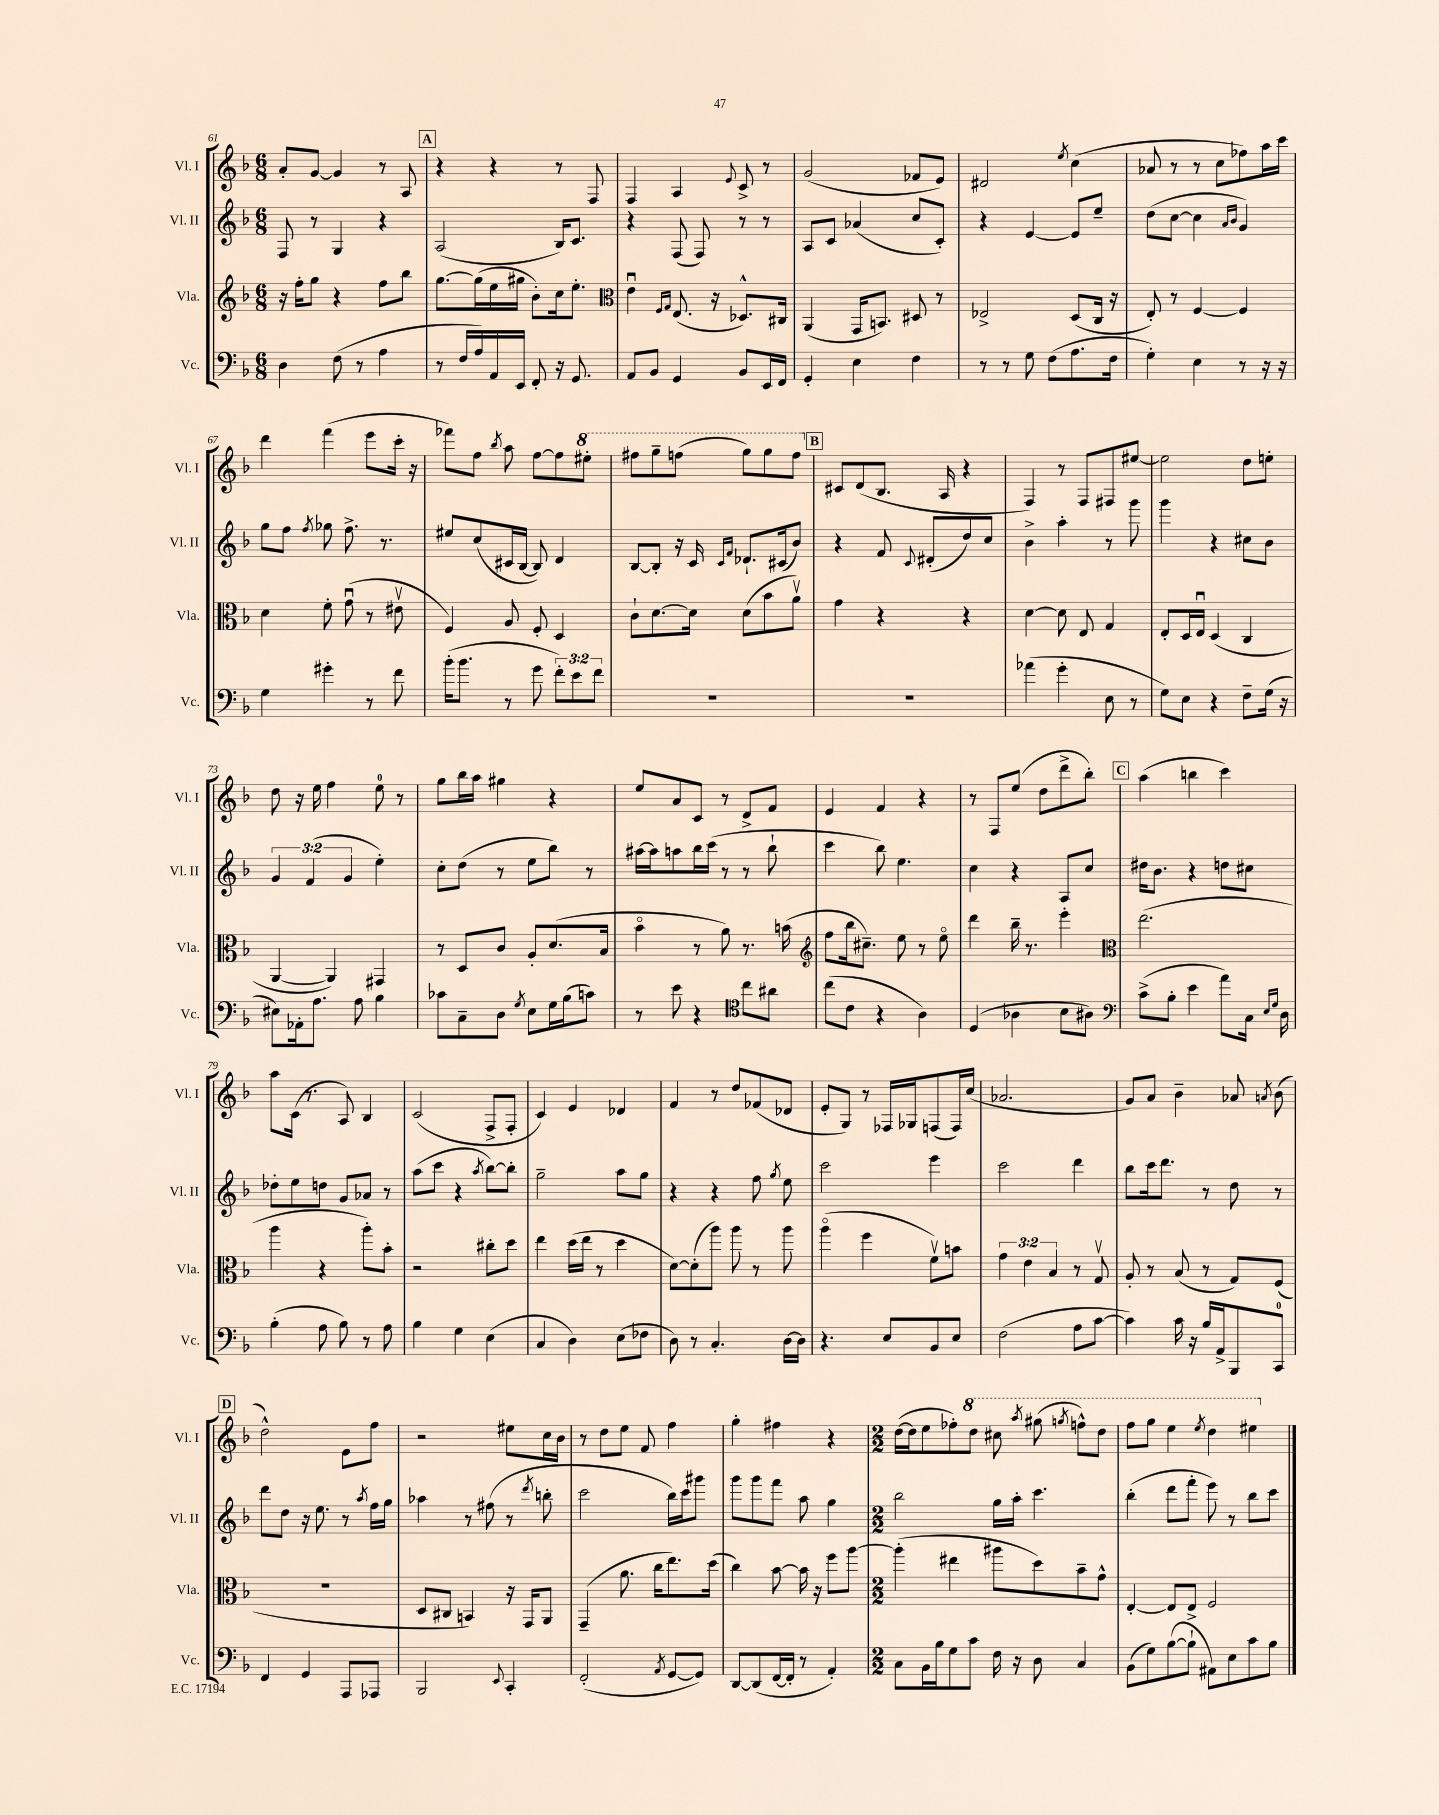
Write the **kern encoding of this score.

**kern	**kern	**kern	**kern
*staff4	*staff3	*staff2	*staff1
*clefF4	*clefG2	*clefG2	*clefG2
*k[b-]	*k[b-]	*k[b-]	*k[b-]
*M6/8	*M6/8	*M6/8	*M6/8
4D	16r	8F	8a'
.	16ff'	.	.
.	8gg	8r	[8g
(8F	4r	4G	4g]
8r	.	.	.
4A	8ff	4r	8r
.	8bb-	.	8A
=	=	=	=
8r	[8.gg	(2A	4r
16F	.	.	.
16A)	(16gg]	.	.
16AA	16ee	.	4r
16EE	16gg#	.	.
8FF'	8b-')	.	.
16r	16cc	16B-)	8r
8.GG	8.ee'	8.c	.
.	.	.	8F
=	=	=	=
*	*clefC3	*	*
8AA	4eu	4r	4F
8BB-	.	.	.
.	16qqF	.	.
.	16qqG	.	.
4GG	(8.E	(8F	4A
.	.	8F)	.
.	16r	.	.
.	.	.	8qqe
8BB-	8.D-^^)	8r	8c^
16EE	.	8r	8r
16FF	16C#	.	.
=	=	=	=
4GG'	(4AA	8A	(2g
.	.	8c	.
4E	16GG	(4a-	.
.	8.BB)	.	.
4F	8D#	8cc	8f-
.	8r	8c')	8e)
=	=	=	=
8r	2E-^	4r	2d#
8r	.	.	.
8G	.	[4e	.
(8F	.	.	.
.	.	.	8qee
8.A	(8D	8e]	(4cc
.	16C	8ee~	.
16F	16r	.	.
=	=	=	=
4G')	8E')	(8dd	8a-
.	8r	[8cc	8r
4E	[4F	4cc]	8r
.	.	.	8cc
.	.	16qqa	.
.	.	16qqb-	.
8r	4F]	4g)	8ff-)
16r	.	.	16aa
16r	.	.	16ccc
=	=	=	=
4G	4d	8gg	4ddd
.	.	8ff	.
.	.	8qff	.
4g#'	8f'	8gg-	(4fff
.	(8gu	8.ff^	.
8r	8r	.	8eee
.	.	8.r	.
8f	8e#v	.	16ccc'
.	.	.	16r
=	=	=	=
(16b-'	4F)	8ee#	8fff-)
8.b-	.	.	.
.	.	(8cc	8ff
.	.	.	8qbb-
8r	8A	16c#	8aa
.	.	[16B-	.
8g	8F'	8B-])	[8ff
12f')	4D	4d	8ff]
12e	.	.	.
.	.	.	8eee#'
12f	.	.	.
=	=	=	=
2.r	8c`	[8B-	8fff#
.	[8.d	8B-']	8ggg~
.	.	16r	(8fff
.	16d]	16c	.
.	.	16qqc	.
.	.	16qqf	.
.	(8d	8.d-`	8ggg)
.	8b-	.	8ggg
.	.	(16c#	.
.	8av)	8b-)	8fff
=	=	=	=
2.r	4g	4r	8c#
.	.	.	(8d
.	4r	8f	8.B-
.	.	8qqc	.
.	.	(8d#'	.
.	.	.	16A
.	4r	8dd)	4r
.	.	8cc	.
=	=	=	=
(4a-	[4d	4b-^	4F)
4g'	8d]	4aa'	8r
.	8E	.	8F
8E	4G	8r	8F#
8r	.	8ggg	[8ee#
=	=	=	=
8G)	8E'	4ggg	2ee#]
8E	16D	.	.
.	16Eu	.	.
4r	(4D	4r	.
8F~	4C	8cc#	8dd
(16G	.	8b-	8ee'
16r	.	.	.
=	=	=	=
8E#)	[4AA	6g	8dd
16AA-'	.	.	16r
.	.	(6f	.
8.A	.	.	16ee
.	4AA])	.	4ff
.	.	6g	.
8A	.	.	.
4B-	4GG#	4ee')	8ee
.	.	.	8r
=	=	=	=
8c-	8r	8cc'	8gg
8C~	8D	(8dd	16bb-
.	.	.	16aa
8D	8c	8r	4gg#
8qG	.	.	.
8E	8A'	8ee	.
16G	(8.d	8bb-)	4r
(16B-	.	.	.
8c)	.	8r	.
.	16B-	.	.
=	=	=	=
8r	4b-o	[16aa#	8ee
.	.	16aa#]	.
8e	.	8aa	8a
4r	8r	16bb-	8c
.	.	(16ccc	.
.	8a)	8r	8r
*clefC4	*	*	*
8cc	8.r	8r	8d^
8a#	.	8bb-`	8f
.	(16b	.	.
=	=	=	=
*	*clefG2	*	*
(8cc	8ff	4ccc	4e
8c	16bb-	.	.
.	8.cc#~)	.	.
4r	.	8bb-)	4f
.	8ee	4.ee	.
4A)	8r	.	4r
.	8eeo	.	.
=	=	=	=
(4D	4ddd	4cc	8r
.	.	.	8F
4A-	16bb-~	4r	(8ee
.	8.r	.	.
.	.	.	8dd
8B-	4eee'	8A	8ddd^
8A#)	.	8cc	8bb-')
=	=	=	=
*clefF4	*clefC3	*	*
(8c^	(2.ee	16dd#	(4aa
.	.	8.b-	.
8B-'	.	.	.
4e	.	4r	4bb
8a)	.	8dd	4ccc)
16C	.	8cc#	.
16qqE	.	.	.
16qqG	.	.	.
16D	.	.	.
=	=	=	=
(4B-'	4aa	8dd-'	8aa
.	.	8ee	(16c
.	.	.	8.r
8A	4r	8dd	.
8B-)	.	8g	8A)
8r	8aa')	8a-	4B-
8A	8b-'	8r	.
=	=	=	=
4B-	2r	(8aa	(2c
.	.	8ccc	.
4G	.	4r	.
.	.	8qaa	.
(4E	8cc#'	[8bb-)	8F^
.	8dd	8bb-']	8F'
=	=	=	=
4C	4ee	2gg~	4c)
4D)	(16dd	.	4e
.	16ee	.	.
.	8r	.	.
(8E	4dd	8aa	4d-
8F-	.	8gg	.
=	=	=	=
8D)	[8d)	4r	4f
8r	(8d']	.	.
4.C'	8aa)	4r	8r
.	8aa	.	8dd
.	8r	8ff	(8f-
.	.	8qgg	.
[16D	8aa	8ee	8d-
16D]	.	.	.
=	=	=	=
4.r	(4aao	2ccc	8e'
.	.	.	8G)
.	4ff	.	8r
8E	.	.	16F-
.	.	.	16G-
8BB-	8fv)	4eee	(8F
8E	8b	.	16F)
.	.	.	(16cc
=	=	=	=
(2F	6g	2ccc	2.a-
.	6e	.	.
.	6B-	.	.
8A	8r	4ddd	.
[8c	8Gv	.	.
=	=	=	=
4c])	8A'	8bb-	8g)
.	8r	16ccc	8a
.	.	8.ddd	.
16c	(8B-	.	4b-~
16r	.	.	.
16B-	8r	8r	.
16AA^	.	.	.
8BBB-	8G)	8dd	8a-
.	.	.	8qa
8CC	(8F	8r	(8b-
=	=	=	=
4FF	2.r	8ddd	2dd^^)
.	.	8dd	.
4GG	.	16r	.
.	.	8.ee	.
8AAA	.	8r	8e
.	.	8qaa	.
8AAA-	.	16ff	8ff
.	.	16gg	.
=	=	=	=
2BBB-	8D	4aa-	2r
.	8C#	.	.
.	4BB)	8r	.
.	.	(8ff#	.
8qqEE	.	.	.
4CC'	16r	8r	8ee#
.	16GG	.	.
.	.	8qddd	.
.	8AA	8bb'	16cc
.	.	.	16b-
=	=	=	=
(2FF'	(4GG~	2ccc	8r
.	.	.	8dd
.	8.a	.	8ee
.	.	.	8f
.	16cc	.	.
8qAA	.	.	.
[8GG	8.ee)	16bb-)	4ff
.	.	16ccc	.
8GG])	.	8ggg#	.
.	(16dd	.	.
=	=	=	=
[8DD	4cc)	8ggg	4gg'
(8DD]	.	8ggg	.
[16FF	[8b-	8fff	4ff#
16FF']	.	.	.
8r	16b-]	8aa	.
.	16r	.	.
4AA')	8ff	4gg	4r
.	[8aa	.	.
=	=	=	=
*M2/2	*M2/2	*M2/2	*M2/2
8C	(4aa']	2bb-	([16dd
.	.	.	16dd]
16BB-	.	.	8ee
16B-	.	.	.
8G	4ee#	.	8ff-')
8c	.	.	8ddd
16F	8aa#	16gg	8ccc#
16r	.	16aa'	.
.	.	.	8qaaa
8D	8dd)	4.ccc	(8ggg#
.	.	.	8qggg
4C	8b-~	.	8fff^^)
.	8g^^	.	8ddd
=	=	=	=
(8BB-	[4E'	(4bb-'	8fff
8G)	.	.	8ggg
([8B-	8E]	8ddd	4eee
8B-`]	8E^	8fff'	.
.	.	.	8qeee
8AA#)	2F	8eee)	4ddd
8E	.	8r	.
8c	.	8bb-	4eee#
8B-	.	8ccc	.
==	==	==	==
*-	*-	*-	*-
